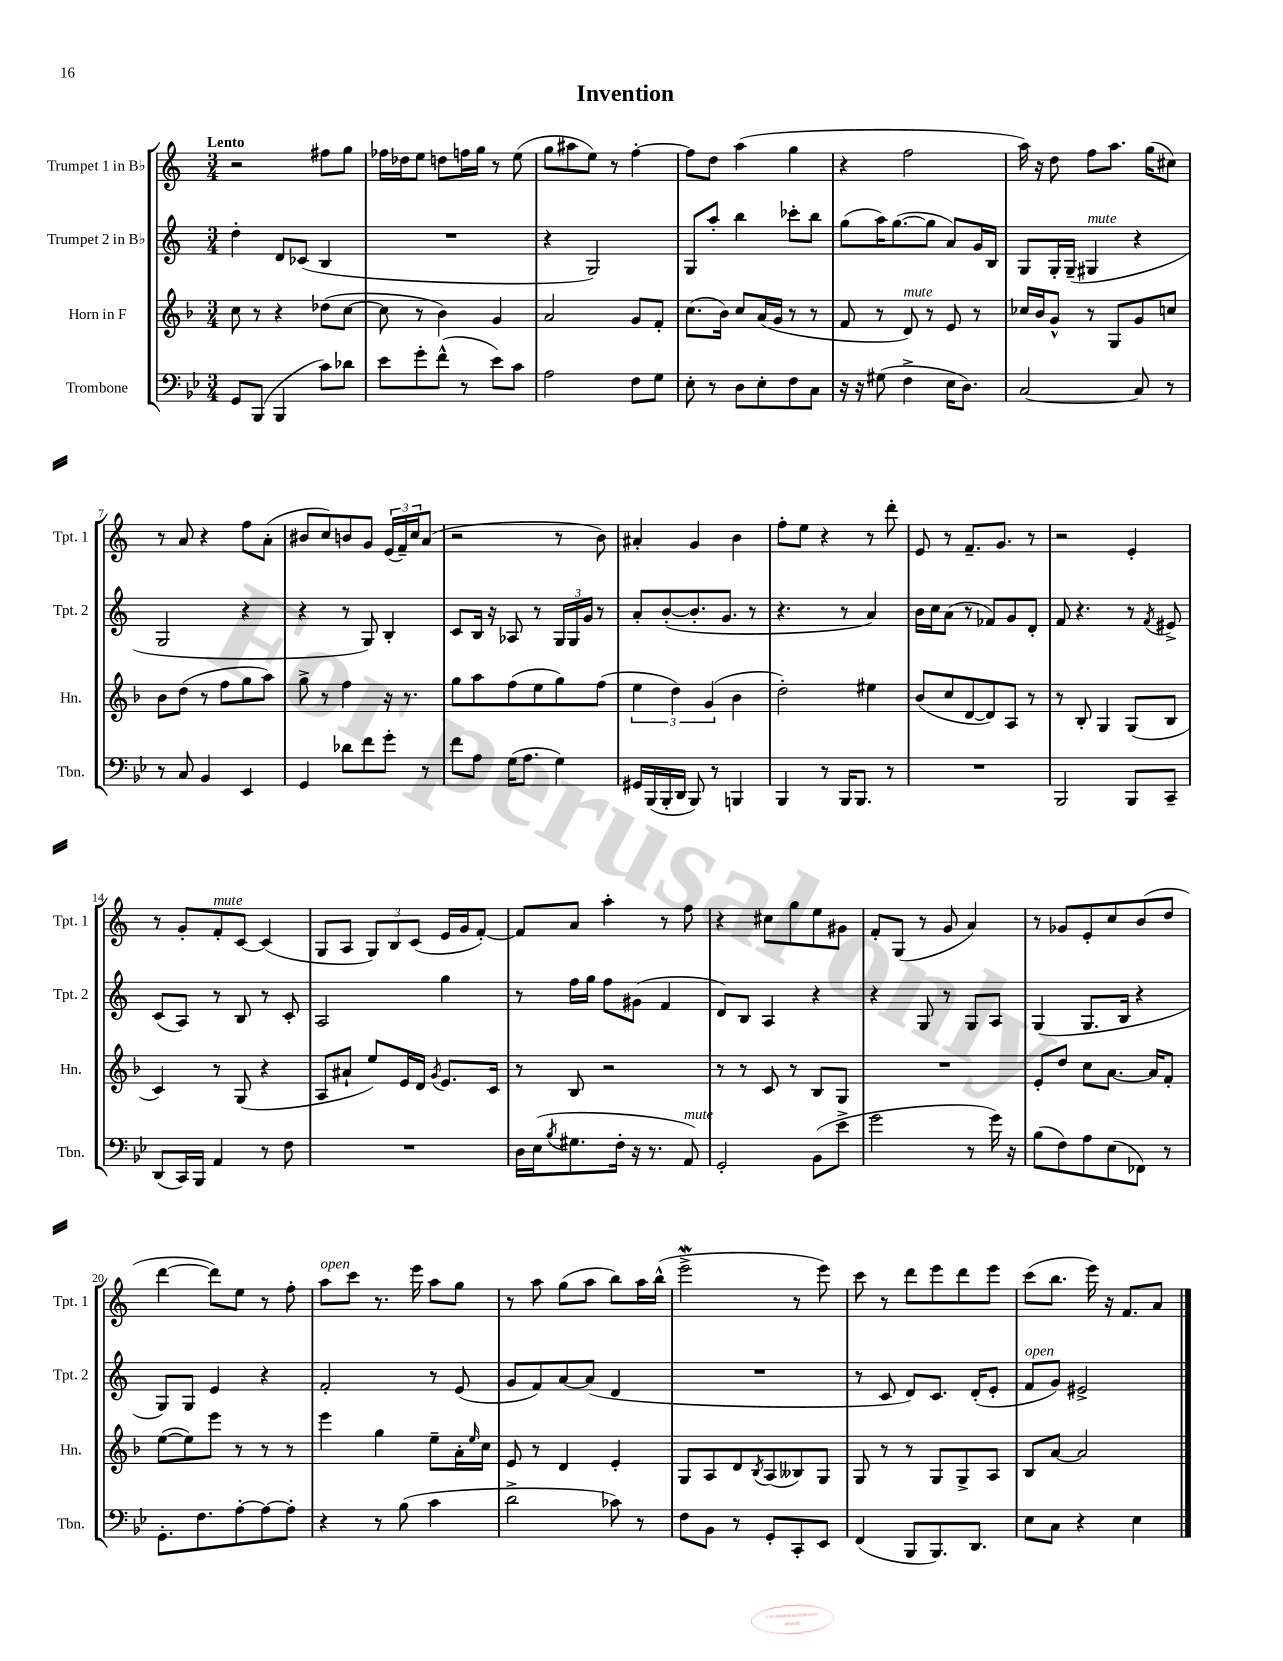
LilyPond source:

\header { title = "Invention" }
<<
\new StaffGroup <<
\new Staff = "s0" \with { instrumentName = "Trumpet 1 in Bb" shortInstrumentName = "Tpt. 1" } {
    \clef treble \key c \major \numericTimeSignature \time 3/4 \tempo "Lento"
    r2 fis''8 g''8 |
    fes''16 des''16 e''8 d''8 f''16 g''16 r8 e''8( |
    g''8 ais''8 e''8) r8 f''4~-. |
    f''8 d''8 a''4( g''4 |
    r4 f''2 |
    a''16) r16 d''8 f''8 a''8. g''16( cis''8) |
    r8 a'8 r4 f''8 a'8-.( |
    bis'8 c''8) b'8 g'8 \tuplet 3/2 { e'16( f'16--) c''16 } a'8( |
    r2 r8 b'8) |
    ais'4-. g'4 b'4 |
    f''8-. e''8 r4 r8 d'''8-. |
    e'8 r8 f'8.-- g'8. r8 |
    r2 e'4-. |
    r8 g'8-. f'8-.^\markup { \italic "mute" } c'8~ c'4( |
    g8 a8 \tuplet 3/2 { g8) b8 c'8( } e'16 g'16 f'8~-.) |
    f'8 a'8 a''4-. r8 f''8 |
    r4 cis''8 g''8 e''8 gis'8 |
    f'8-. g8( r8 g'8 a'4) |
    r8 ges'8 e'8-. c''8 b'8( d''8 |
    d'''4~ d'''8) e''8 r8 f''8-. |
    a''8^\markup { \italic "open" } c'''8 r8. e'''16 a''8 g''8 |
    r8 a''8 g''8( a''8 b''8) a''16 b''16-^( |
    e'''2->\mordent r8 e'''8) |
    c'''8 r8 d'''8 e'''8 d'''8 e'''8 |
    c'''8( b''8. e'''16) r16 f'8. a'8 \bar "|." |
}
\new Staff = "s1" \with { instrumentName = "Trumpet 2 in Bb" shortInstrumentName = "Tpt. 2" } {
    \clef treble \key c \major \numericTimeSignature \time 3/4
    d''4-. d'8 ces'8( b4 |
    R2. |
    r4 g2) |
    g8 a''8-. b''4 ces'''8-. b''8 |
    g''8( a''16) g''8.~( g''8 a'8) g'16 b16 |
    g8 g16-. g16--( gis4^\markup { \italic "mute" } r4 |
    g2 r4 |
    r4 r8 g8) b4-. |
    c'8 b16 r16 aes8 r8 \tuplet 3/2 { g16 g16 g'16 } r8 |
    a'8-. b'8~-.( b'8.-. g'8. r8 |
    r4. r8 a'4) |
    b'16 c''16 a'8( r8 fes'8) g'8 d'8-. |
    f'8 r4. r8 \acciaccatura { f'8 } eis'8-> |
    c'8( a8) r8 b8 r8 c'8-. |
    a2 g''4 |
    r8 f''16 g''16 f''8 gis'8( f'4 |
    d'8) b8 a4 r4 |
    r4 g8 r8 g8 a8 |
    g4( g8. b16 r4 |
    g8) g8 e'4 r4 |
    f'2-. r8 e'8( |
    g'8 f'8) a'8~ a'8( d'4 |
    R2. |
    r8 c'8 d'8) c'8. d'16-.( e'8-. |
    f'8^\markup { \italic "open" } g'8) eis'2-> \bar "|." |
}
\new Staff = "s2" \with { instrumentName = "Horn in F" shortInstrumentName = "Hn." } {
    \clef treble \key f \major \numericTimeSignature \time 3/4
    c''8 r8 r4 des''8( c''8~ |
    c''8 r8 bes'4) g'4 |
    a'2 g'8 f'8-. |
    c''8.( bes'16) c''8 a'16( g'16 r8 r8 |
    f'8 r8 d'8^\markup { \italic "mute" }) r8 e'8 r8 |
    ces''16 bes'16 g'8-^ r8 g8 g'8 c''8 |
    bes'8 d''8( r8 f''8 g''8 a''8) |
    g''8-> r8 f''4 r16 r8. |
    g''8 a''8 f''8( e''8 g''8) f''8( |
    \tuplet 3/2 { e''4 d''4) g'4( } bes'4 |
    d''2-.) eis''4 |
    bes'8( c''8 d'8~ d'8) a8 r8 |
    r8 bes8-. g4 g8( bes8 |
    c'4) r8 g8( r4 |
    a8 ais'8-! e''8) e'16 d'16 \acciaccatura { g'8 } e'8. c'16 |
    r8 bes8 r2 |
    r8 r8 c'8 r8 bes8 g8 |
    R2. |
    e'8-. d''8 c''8 a'8.~ a'16 f'8-. |
    e''8~( e''8) e'''8 r8 r8 r8 |
    e'''4 g''4 e''8-- a'16-. \grace { e''16 } c''16 |
    e'8 r8 d'4 e'4-. |
    g8 a8 d'8 \acciaccatura { bes8 } a8( beses8) g8 |
    g8 r8 r8 g8 g8-> a8 |
    bes8 a'8~ a'2 \bar "|." |
}
\new Staff = "s3" \with { instrumentName = "Trombone" shortInstrumentName = "Tbn." } {
    \clef bass \key bes \major \numericTimeSignature \time 3/4
    g,8 bes,,8( bes,,4 c'8) des'8 |
    ees'8 g'8-. f'8-^( r8 ees'8) c'8 |
    a2 f8 g8 |
    ees8-. r8 d8 ees8-. f8 c8 |
    r16 r16 gis8( f4-> ees16 d8.) |
    c2~ c8 r8 |
    r8 c8 bes,4 ees,4 |
    g,4 des'8 f'8 g'8-. r8 |
    f'8 a8 g16( a8. g4) |
    gis,16 bes,,16( bes,,16-. d,16 bes,,8) r8 b,,4 |
    bes,,4 r8 bes,,16 bes,,8. r8 |
    R2. |
    bes,,2 bes,,8 c,8-- |
    d,8( c,16) bes,,16 a,4 r8 f8 |
    R2. |
    d16 ees16( \acciaccatura { bes8 } gis8. f16-. r16 r8. a,8^\markup { \italic "mute" }) |
    g,2-. bes,8( ees'8-> |
    g'2 r8 g'16) r16 |
    bes8( f8) a8 ees8( fes,8) r8 |
    g,8.-. f8. a8~-. a8~ a8-. |
    r4 r8 bes8( c'4 |
    d'2-> ces'8) r8 |
    f8 bes,8 r8 g,8-. c,8-. ees,8 |
    f,4( bes,,8 bes,,8.) d,8. |
    ees8 c8 r4 ees4 \bar "|." |
}
>>
>>
